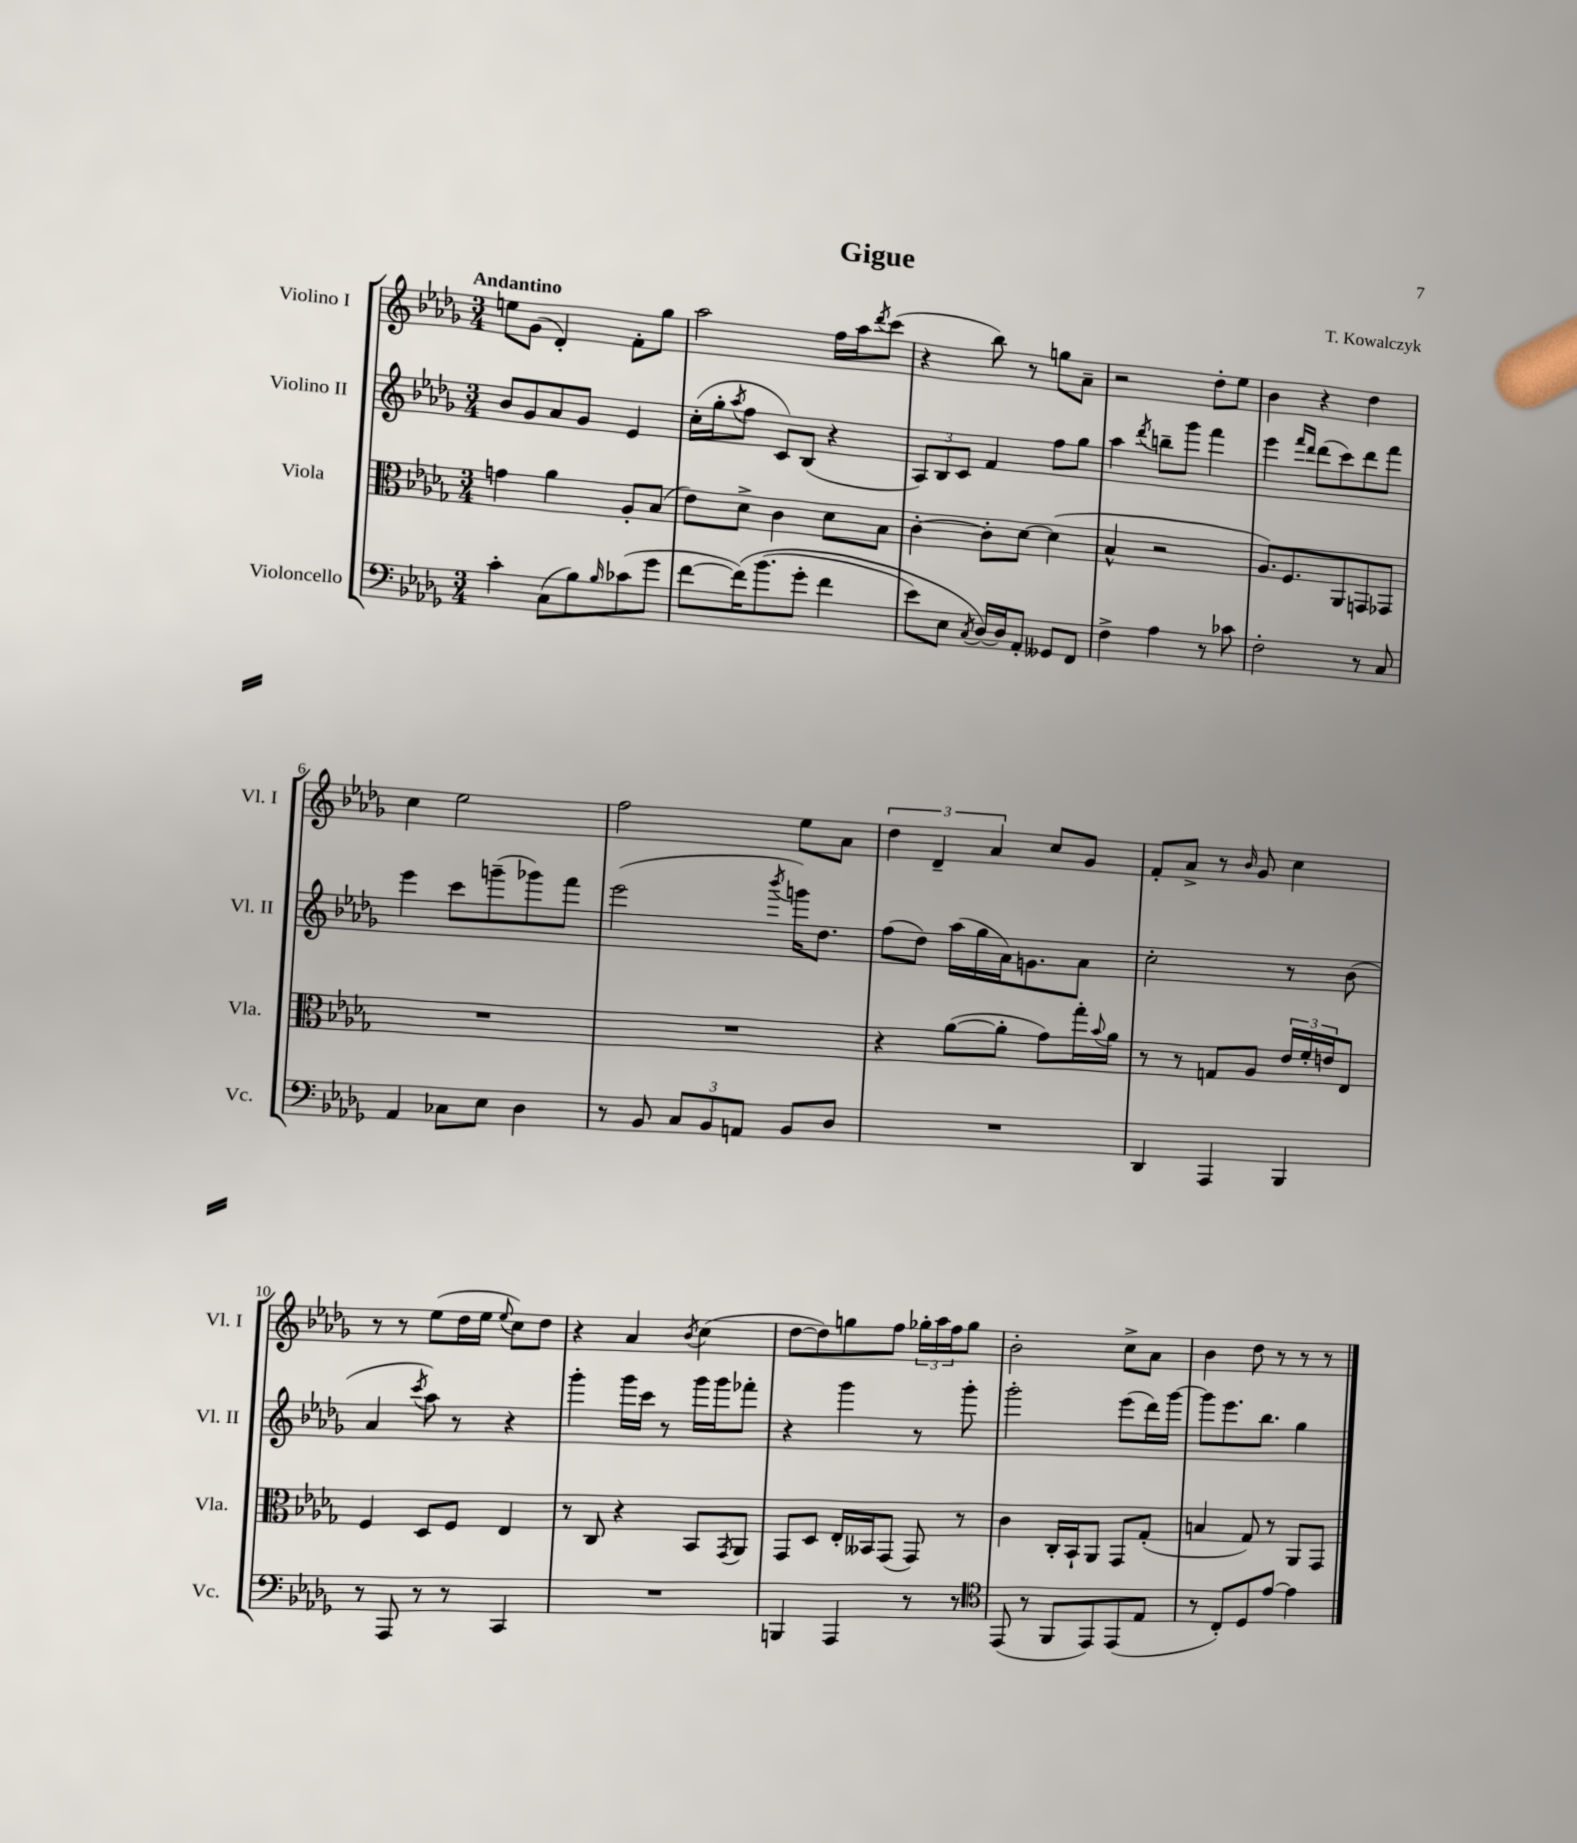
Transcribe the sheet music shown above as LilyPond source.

\header { title = "Gigue" composer = "T. Kowalczyk" }
<<
\new StaffGroup <<
\new Staff = "s0" \with { instrumentName = "Violino I" shortInstrumentName = "Vl. I" } {
    \clef treble \key des \major \numericTimeSignature \time 3/4 \tempo "Andantino"
    e''8 ges'8( des'4-.) f'8-. ges''8 |
    aes''2 f''16 aes''16 \acciaccatura { des'''8 } c'''8( |
    r4 bes''8) r8 g''8 aes'8-- |
    r2 des''8-. ees''8 |
    bes'4 r4 des''4 |
    c''4 ees''2 |
    f''2 ees''8 aes'8 |
    \tuplet 3/2 { des''4 des'4-- aes'4 } c''8 ges'8 |
    f'8-. aes'8-> r8 \grace { bes'16 } ges'8 c''4 |
    r8 r8 ees''8( des''16 ees''16 \appoggiatura { ees''8 } c''8) des''8 |
    r4 aes'4 \acciaccatura { bes'8 } c''4( |
    des''8~ des''8) g''8 f''8 \tuplet 3/2 { ges''16-. aes''16 f''16 } ges''8 |
    bes'2-. c''8-> aes'8 |
    bes'4 des''8 r8 r8 r8 \bar "|." |
}
\new Staff = "s1" \with { instrumentName = "Violino II" shortInstrumentName = "Vl. II" } {
    \clef treble \key des \major \numericTimeSignature \time 3/4
    bes'8 ges'8 aes'8 ges'8 ees'4 |
    c''16-.( ges''16-. \acciaccatura { aes''8 } f''8 c'8) bes8( r4 |
    \tuplet 3/2 { aes8) bes8 c'8 } f'4 f''8 ges''8 |
    aes''4 \acciaccatura { des'''8 } b''8-- ges'''8 f'''4 |
    ees'''4 \grace { f'''16 des'''16 } des'''8( c'''8) des'''8 f'''8 |
    ees'''4 c'''8 g'''8--( ges'''8) f'''8 |
    ees'''2( \acciaccatura { bes'''8 } g'''16) des''8. |
    f''8( des''8) aes''16( ges''16 aes'16) g'8. aes'8 |
    c''2-. r8 bes'8( |
    aes'4 \acciaccatura { c'''8 } aes''8) r8 r4 |
    ges'''4-. ges'''16 c'''16 r8 ges'''16 ges'''16 fes'''8-. |
    r4 ges'''4 r8 ges'''8-. |
    ges'''2-. ees'''8( des'''16) ges'''16~ |
    ges'''8 ees'''8. bes''8. ges''4 \bar "|." |
}
\new Staff = "s2" \with { instrumentName = "Viola" shortInstrumentName = "Vla." } {
    \clef alto \key des \major \numericTimeSignature \time 3/4
    g'4 aes'4 aes8-. bes8( |
    ees'8) des'8-> c'4 des'8 bes8 |
    c'4~-. c'8-. des'8~ des'4( |
    bes4-^ r2 |
    aes8.) f8. aes,8 g,8 ges,8 |
    R2. |
    R2. |
    r4 aes'8~( aes'8-. ges'8) ges''16-. \appoggiatura { bes'8 } aes'16 |
    r8 r8 g8 aes8 \tuplet 3/2 { ees'16 f'16-. e'16 } ees8 |
    f4 des8 f8 ees4 |
    r8 c8 r4 bes,8 \acciaccatura { ges,8 } aes,8 |
    ges,8 des8 ees16-. beses,16 ges,8( ges,8) r8 |
    c'4 c16-. bes,16-! aes,8 ges,8 ges8-.( |
    b4 ges8) r8 aes,8 ges,8 \bar "|." |
}
\new Staff = "s3" \with { instrumentName = "Violoncello" shortInstrumentName = "Vc." } {
    \clef bass \key des \major \numericTimeSignature \time 3/4
    c'4-. c8( bes8) \grace { bes16 } ces'8( ges'8 |
    f'8~ f'16)\( bes'8.( ges'8-. f'4 |
    ees'8) ees8 \acciaccatura { c8 } des16~\) des16 aes,8-. geses,8 f,8 |
    f4-> aes4 r8 ces'8 |
    f2-. r8 c8 |
    aes,4 ces8 ees8 des4 |
    r8 bes,8 \tuplet 3/2 { c8 bes,8 a,8 } bes,8 des8 |
    R2. |
    des,4 aes,,4 bes,,4 |
    r8 aes,,8 r8 r8 c,4 |
    R2. |
    b,,4 aes,,4 r8 r8 |
    \clef tenor ees,8( r8 f,8 ees,8) ees,8( ees8 |
    r8 c8-.) des8 ees'8~ ees'4 \bar "|." |
}
>>
>>
